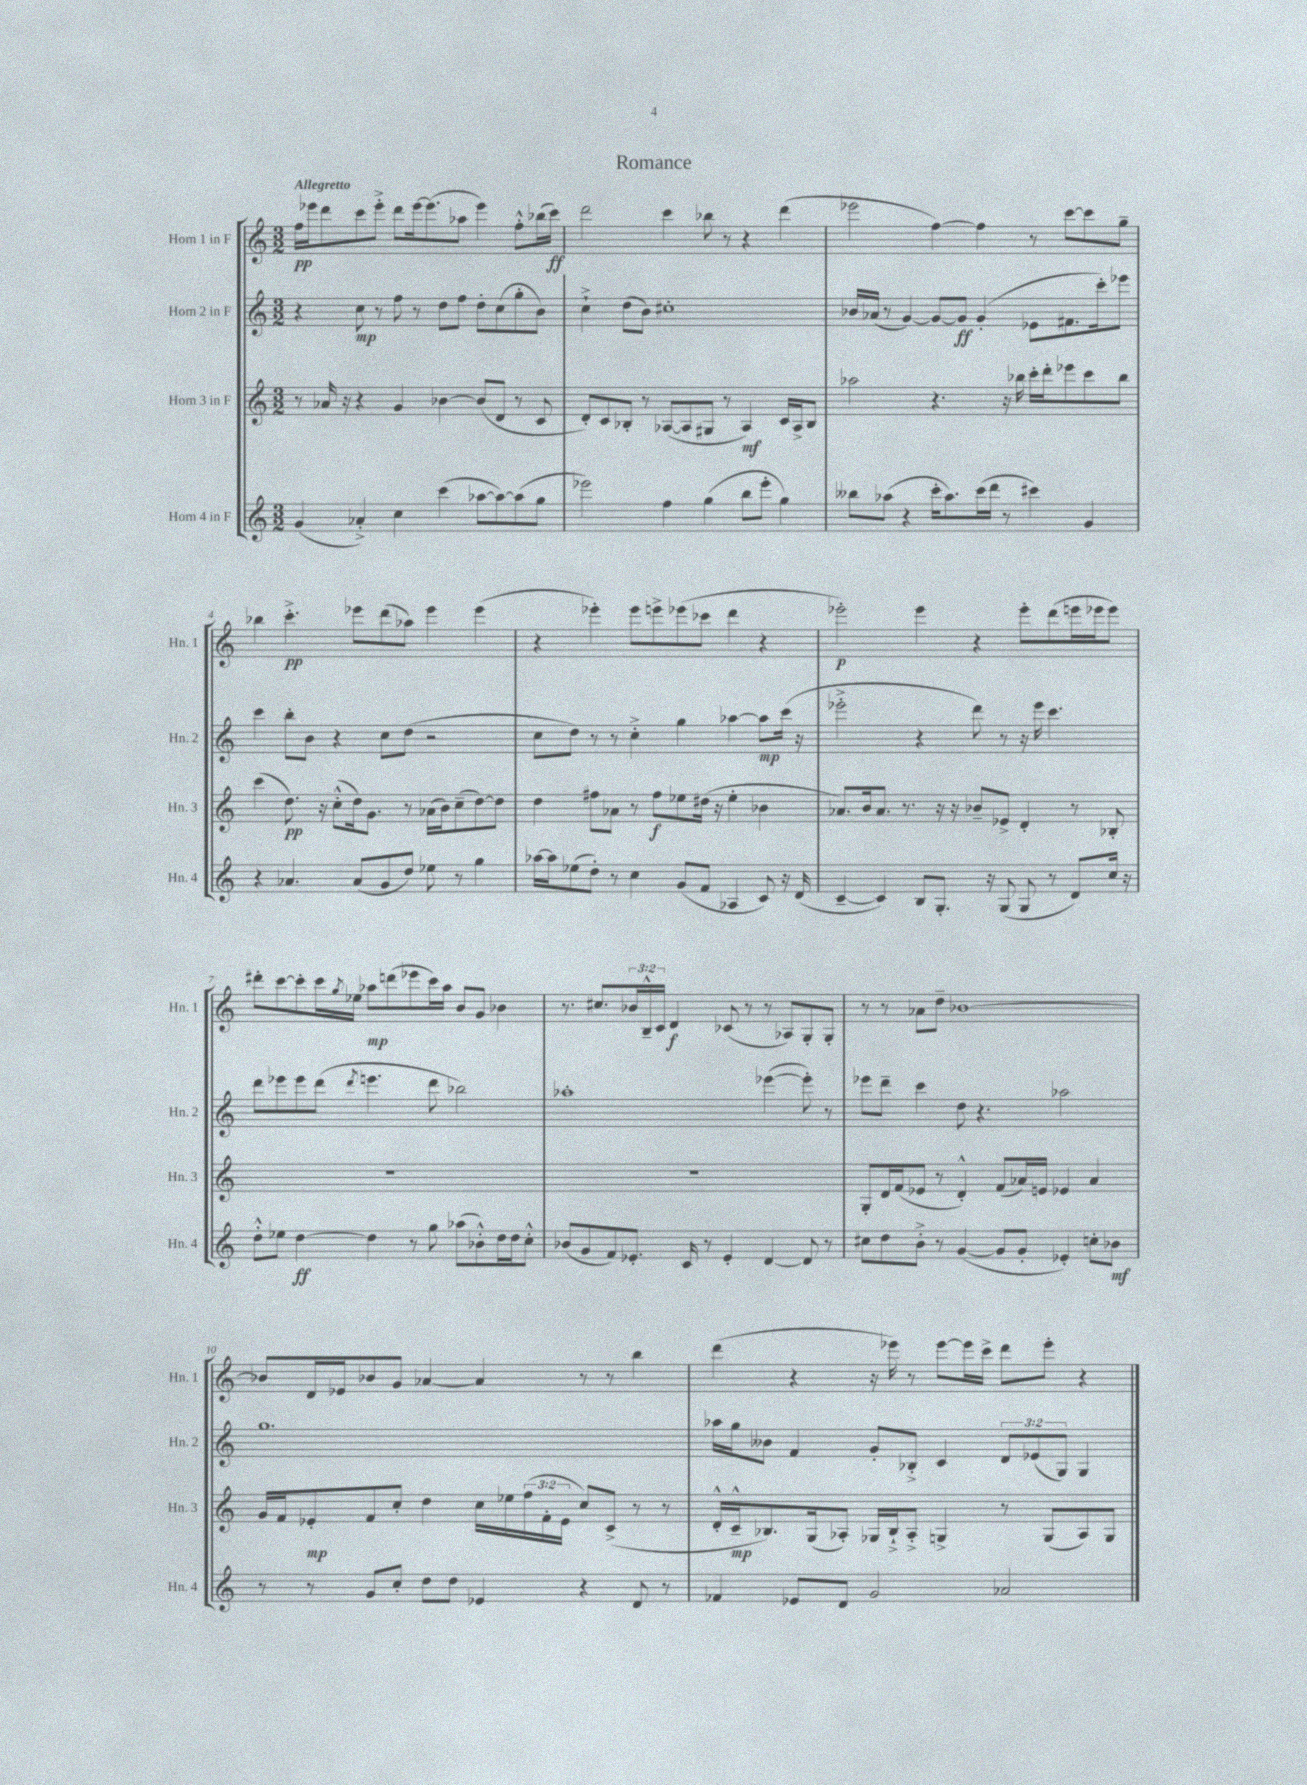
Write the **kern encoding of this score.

**kern	**dynam	**kern	**dynam	**kern	**dynam	**kern	**dynam
*part4	*part4	*part3	*part3	*part2	*part2	*part1	*part1
*staff4	*staff4	*staff3	*staff3	*staff2	*staff2	*staff1	*staff1
*I"Horn 4 in F	*	*I"Horn 3 in F	*	*I"Horn 2 in F	*	*I"Horn 1 in F	*
*I'Hn. 4	*	*I'Hn. 3	*	*I'Hn. 2	*	*I'Hn. 1	*
*clefG2	*	*clefG2	*	*clefG2	*	*clefG2	*
*k[]	*	*k[]	*	*k[]	*	*k[]	*
*M3/2	*	*M3/2	*	*M3/2	*	*M3/2	*
=1	=1	=1	=1	=1	=1	=1	=1
!	!	!	!	!	!	!LO:TX:a:B:t=Allegretto	!
(4g/	.	8r	.	4r	.	16ff\LL	pp
.	.	.	.	.	.	16eee-X\J	.
.	.	16a-X/	.	.	.	8ddd\	.
.	.	16r	.	.	.	.	.
4a-X'^/)	.	4r	.	8cc\	mp	8ccc\	.
.	.	.	.	8r	.	8eee-'^\J	.
4cc\	.	4g/	.	8ff\	.	8ddd\L	.
.	.	.	.	8r	.	[16eee-\k	.
.	.	.	.	.	.	(8.eee-\]	.
(4ccc\	.	[4b-X\	.	8dd\L	.	.	.
.	.	.	.	8ff\J	.	8aa-X\J	.
[8aa-X\L	.	(8b-/L]	.	8dd'\L	.	4eee-\)	.
8aa-\_)	.	8d/J	.	(8cc\	.	.	.
(8aa-\]	.	8r	.	8gg'\	.	8ff'^^\L	.
8gg\J	.	8c/	.	8b\J)	.	(16bb-X\L	.
.	.	.	.	.	.	16ccc\JJ)	ff
=2	=2	=2	=2	=2	=2	=2	=2
2eee-X\)	.	8d'/L)	.	4cc`^\	.	2ddd\	.
.	.	8c/	.	.	.	.	.
.	.	8B-X'/J	.	(8dd\L	.	.	.
.	.	8r	.	8b\J)	.	.	.
4ff\	.	([8A-X/L	.	1cc#X'	.	4ccc\	.
.	.	8A-/]	.	.	.	.	.
(4gg\	.	8G#X/J	.	.	.	8bb-X\	.
.	.	8r	.	.	.	8r	.
8bb\L	.	4A-/)	mf	.	.	4r	.
8eee-'\J	.	.	.	.	.	.	.
4gg\)	.	16c/LL	.	.	.	(4ddd\	.
.	.	16A-^/J	.	.	.	.	.
.	.	8B-/J	.	.	.	.	.
=3	=3	=3	=3	=3	=3	=3	=3
8bb--X\L	.	2aa-X\	.	16b-X/LL	.	2eee-X\	.
.	.	.	.	(16a-X/JJ	.	.	.
(8aa-X\J	.	.	.	8r	.	.	.
4r	.	.	.	[4g/)	.	.	.
16ccc'\KL	.	4.r	.	8g/L_	.	[4ff\)	.
8.aa-\)	.	.	.	.	.	.	.
.	.	.	.	8g/J]	ff	.	.
(16ccc\L	.	.	.	(4g'/	.	4ff\]	.
16ddd\JJ	.	.	.	.	.	.	.
8r	.	16r	.	.	.	.	.
.	.	16bb-X\	.	.	.	.	.
4ccc#X\)	.	16ccc'\LL	.	8e-X\L	.	8r	.
.	.	16ddd'\J	.	.	.	.	.
.	.	8eee-X\	.	8.f#X\	.	[8ccc\L	.
4g/	.	8ccc\	.	.	.	8ccc\]	.
.	.	.	.	16ccc'\k)	.	.	.
.	.	8bb-\J	.	8eee-X\J	.	8gg~\J	.
!!LO:LB:g=z
=4	=4	=4	=4	=4	=4	=4	=4
4r	.	(4ccc\	.	4ccc\	.	4bb-X\	.
4.a-X/	.	8.dd\)	pp	8bb'\L	.	4.ccc'^\	pp
.	.	.	.	8b\J	.	.	.
.	.	16r	.	.	.	.	.
.	.	(8cc'^^\L	.	4r	.	.	.
(8a-/L	.	16dd\k)	.	.	.	8eee-X\L	.
.	.	8.g\J	.	.	.	.	.
8g/	.	.	.	8cc\L	.	(8ddd\	.
8dd/J)	.	8r	.	(8dd\J	.	8aa-X\J)	.
8ee-X\	.	(16a-X\LL	.	2r	.	4eee-\	.
.	.	16b\J)	.	.	.	.	.
8r	.	(8cc~\	.	.	.	.	.
4gg\	.	[8dd\)	.	.	.	(4eee-\	.
.	.	8dd\J]	.	.	.	.	.
=5	=5	=5	=5	=5	=5	=5	=5
[16aa-X\LL	.	4dd\	.	8cc\L	.	4r	.
16aa-\J]	.	.	.	.	.	.	.
(8ee-X\	.	.	.	8dd\J)	.	.	.
8dd'\J)	.	8ff#X\L	.	8r	.	4eee-X'\)	.
8r	.	8a-X\J	.	8r	.	.	.
4cc\	.	8r	.	4cc'^\	.	8eee-\L	.
.	.	8ff#\L	f	.	.	8eeen^\	.
(8g/L	.	8ee-X\	.	4gg\	.	(8eee-X\	.
8f/J	.	(16dd#X\Jk	.	.	.	8ccc-X\J	.
.	.	16r	.	.	.	.	.
4A-X/	.	4ee-'\	.	[4aa-X\	.	4ddd\	.
8c/)	.	4b-X\	.	8aa-\L]	mp	4r	.
16r	.	.	.	(16ccc\Jk	.	.	.
(16d/	.	.	.	16r	.	.	.
=6	=6	=6	=6	=6	=6	=6	=6
[4c~/	.	8.a-X/L)	.	2eee-X'^\	.	2eee-X'\)	p
.	.	16b/k	.	.	.	.	.
4c/])	.	8.a-/J	.	.	.	.	.
.	.	8.r	.	.	.	.	.
8B/L	.	.	.	4r	.	4eee-\	.
8.G'/J	.	16r	.	.	.	.	.
.	.	16r	.	.	.	.	.
.	.	8b-X~/L	.	8ddd\)	.	4r	.
16r	.	.	.	.	.	.	.
(8G/	.	8e-X^/J	.	8r	.	.	.
8G/	.	4d'/	.	16r	.	8eee-'\L	.
.	.	.	.	16eee-\	.	.	.
8r	.	.	.	4.ccc\	.	(8ddd\	.
8d/L)	.	8r	.	.	.	16eeen\L	.
.	.	.	.	.	.	16eee-X\J	.
16cc/Jk	.	8B-X'/	.	.	.	8eee-\J)	.
16r	.	.	.	.	.	.	.
!!LO:LB:g=z
=7	=7	=7	=7	=7	=7	=7	=7
8dd'^^\L	.	1.r	.	8ddd\L	.	8ddd#X'\L	.
8ee-X\J	.	.	.	8eee-X\	.	[8ccc\	.
[4dd\	ff	.	.	8eee-\	.	8ccc'\]	.
.	.	.	.	(8ddd\J	.	16ccc\L	.
.	.	.	.	.	.	8qgg/	.
.	.	.	.	.	.	16ee-X\JJ	.
.	.	.	.	8qddd/	.	.	.
4dd\]	.	.	.	4.eeen\	.	8aa-X\L	mp
.	.	.	.	.	.	(8dddn\	.
8r	.	.	.	.	.	8eee-X\	.
8gg\	.	.	.	8ddd\	.	16ccc\L)	.
.	.	.	.	.	.	16aa-\JJ	.
(8aa-X\L	.	.	.	2bb-X\)	.	8b/L	.
8b-X'^^\)	.	.	.	.	.	8g/J	.
16dd\L	.	.	.	.	.	4b-X\	.
16dd\J	.	.	.	.	.	.	.
8cc'^^\J	.	.	.	.	.	.	.
=8	=8	=8	=8	=8	=8	=8	=8
(8b-X/L	.	1.r	.	1aa-X'	.	8.r	.
8g/	.	.	.	.	.	.	.
.	.	.	.	.	.	8.cc#X/L	.
8f/)	.	.	.	.	.	.	.
8.e-X'/J	.	.	.	.	.	24b-X/L	.
.	.	.	.	.	.	24B~^^/	.
.	.	.	.	.	.	24c/JJ	.
.	.	.	.	.	.	4d/	f
16c/	.	.	.	.	.	.	.
8r	.	.	.	.	.	.	.
4e-'/	.	.	.	.	.	(8c-X/	.
.	.	.	.	.	.	8r	.
[4d/	.	.	.	([4eee-X\	.	8r	.
.	.	.	.	.	.	8A-X/L)	.
8d/]	.	.	.	8eee-'\])	.	8G'/	.
8r	.	.	.	8r	.	8G'/J	.
=9	=9	=9	=9	=9	=9	=9	=9
8cc#X\L	.	8G'/L	.	8eee-X\L	.	8r	.
8dd\	.	16d/L	.	8ddd~\J	.	8r	.
.	.	(16f/J	.	.	.	.	.
8b'^\J	.	8e-X/J	.	4ccc\	.	8a-X\L	.
8r	.	8r	.	.	.	8dd~\J	.
([4g/	.	4d'^^/)	.	8dd\	.	[1b-X	.
.	.	.	.	4.r	.	.	.
8g/L]	.	(8f/L	.	.	.	.	.
8g'/J	.	16a-X/L)	.	.	.	.	.
.	.	16en/JJ	.	.	.	.	.
4e-X'/)	.	4e-X/	.	2aa-X\	.	.	.
8ccn'\L	.	4a-/	.	.	.	.	.
8b-X\J	mf	.	.	.	.	.	.
!!LO:LB:g=z
=10	=10	=10	=10	=10	=10	=10	=10
8r	.	16g/LL	.	1.gg	.	8b-X/L]	.
.	.	16f/J	.	.	.	.	.
8r	.	8e-X'/	mp	.	.	16d/L	.
.	.	.	.	.	.	16e-X/J	.
8g/L	.	8f/	.	.	.	8b-X/	.
8cc'/J	.	8cc'/J	.	.	.	8g/J	.
8dd\L	.	4dd\	.	.	.	[4a-X/	.
8dd\J	.	.	.	.	.	.	.
4e-X/	.	16cc\LL	.	.	.	4a-/]	.
.	.	16ee-X\	.	.	.	.	.
.	.	(24ff\	.	.	.	.	.
.	.	24f'\	.	.	.	.	.
.	.	24e-\JJ	.	.	.	.	.
4r	.	8cc/L)	.	.	.	8r	.
.	.	(8c^/J	.	.	.	8r	.
8d/	.	8r	.	.	.	4bb\	.
8r	.	8r	.	.	.	.	.
=11	=11	=11	=11	=11	=11	=11	=11
4f-X/	.	16d'^^/LL	.	16aa-X\LL	.	(4ddd\	.
.	.	16c~^^/J	mp	16gg\J	.	.	.
.	.	8.B-X/)	.	8b--X\J	.	.	.
8e-X/L	.	.	.	4f/	.	4r	.
.	.	(16G/k	.	.	.	.	.
8d/J	.	8A-X'/J)	.	.	.	.	.
2g/	.	16G-X/LL	.	8g'/L	.	16r	.
.	.	16B-`^/J	.	.	.	16eee-X\)	.
.	.	8A-'^/J	.	8B-X'^/J	.	8r	.
.	.	4Gn^/	.	4c/	.	[8eee-\L	.
.	.	.	.	.	.	16eee-\L]	.
.	.	.	.	.	.	16ccc^\JJ	.
2a-X/	.	8r	.	12d/L	.	8ddd\L	.
.	.	.	.	(12e-X/	.	.	.
.	.	(8G/L	.	.	.	8eee-'\J	.
.	.	.	.	12G/J)	.	.	.
.	.	8A-/)	.	4G/	.	4r	.
.	.	8G/J	.	.	.	.	.
==	==	==	==	==	==	==	==
*-	*-	*-	*-	*-	*-	*-	*-
